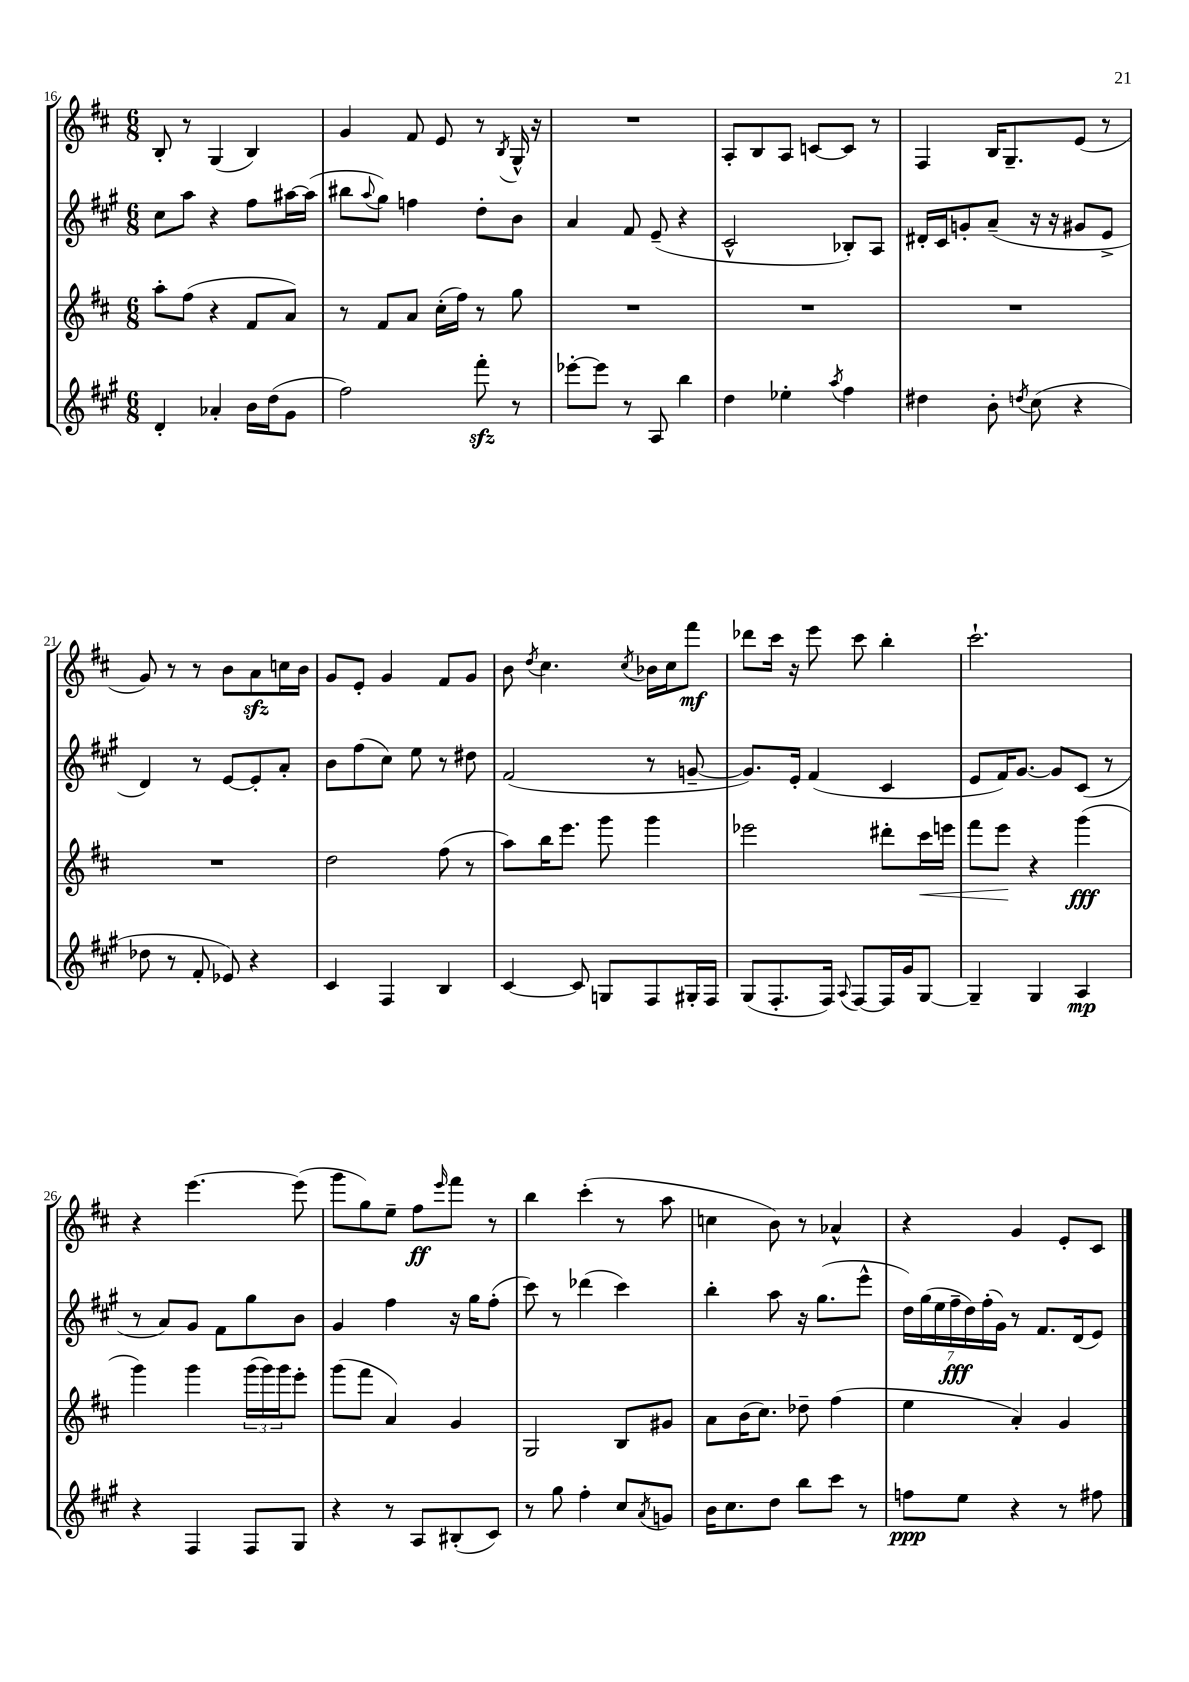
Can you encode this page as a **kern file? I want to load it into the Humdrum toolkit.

**kern	**kern	**kern	**kern
*staff4	*staff3	*staff2	*staff1
*clefG2	*clefG2	*clefG2	*clefG2
*k[f#c#g#]	*k[f#c#]	*k[f#c#g#]	*k[f#c#]
*M6/8	*M6/8	*M6/8	*M6/8
4d'/	8aa'\L	8cc#\L	8B'/
.	(8ff#\J	8aa\J	8r
4a-'/	4r	4r	(4G/
16b\LL	8f#/L	8ff#\L	4B/)
(16dd\J	.	.	.
8g#\J	8a/J)	[16aa#\L	.
.	.	(16aa#\]JJ	.
=	=	=	=
2ff#\)	8r	8bb#\L	4g/
.	.	8qqaa/	.
.	8f#/L	8gg#\J)	.
.	8a/J	4ff\	8f#/
.	(16cc#'\LL	.	8e/
.	16ff#\JJ)	.	.
8fff#'\	8r	8dd'\L	8r
.	.	.	8qB/
8r	8gg\	8b\J	16G^^/
.	.	.	16r
=	=	=	=
[8eee-'\L	2.r	4a/	2.r
8eee-\]J	.	.	.
8r	.	8f#/	.
8A/	.	(8e~/	.
4bb\	.	4r	.
=	=	=	=
4dd\	2.r	2c#^^/	8A'/L
.	.	.	8B/
4ee-'\	.	.	8A/J
.	.	.	[8c/L
8qaa/	.	.	.
4ff#\	.	8B-'/L)	8c/]J
.	.	8A/J	8r
=	=	=	=
4dd#\	2.r	16d#'/LL	4F#/
.	.	16c#/J	.
.	.	8g'/	.
8b'\	.	(8a~/J	16B/LK
.	.	.	8.G~/
8qdd/	.	.	.
(8cc#\	.	16r	.
.	.	16r	.
4r	.	8g#/L	(8e/J
.	.	8e^/J	8r
=	=	=	=
8dd-\	2.r	4d/)	8g/)
8r	.	.	8r
8f#'/	.	8r	8r
8e-/)	.	[8e/L	8b\L
4r	.	8e'/]	8a\
.	.	8a'/J	16cc\L
.	.	.	16b\JJ
=	=	=	=
4c#/	2dd\	8b\L	8g/L
.	.	(8ff#\	8e'/J
4F#/	.	8cc#\J)	4g/
.	.	8ee\	.
4B/	(8ff#\	8r	8f#/L
.	8r	8dd#\	8g/J
=	=	=	=
[4c#/	8aa\L)	(2f#/	8b\
.	.	.	8qdd/
.	16bb\K	.	4.cc#\
.	8.eee\J	.	.
8c#/]	.	.	.
8G/L	8ggg\	.	.
.	.	.	8qcc#/
8F#/	4ggg\	8r	16b-\LL
.	.	.	16cc#\J
16G#'/L	.	[8g~/	8fff#\J
16F#/JJ	.	.	.
=	=	=	=
(8G#/L	2eee-\	8.g/]L)	8ddd-\L
8.F#'/	.	.	16ccc#\Jk
.	.	16e'/Jk	16r
.	.	(4f#/	8eee\
16F#/Jk)	.	.	.
8qqA/	.	.	.
[8F#/L	.	.	8ccc#\
16F#/]L	8ddd#'\L	4c#/	4bb'\
16g#/J	.	.	.
[8G#/J	16ccc#\L	.	.
.	16eee\JJ	.	.
=	=	=	=
4G#~/]	8fff#\L	8e/L	2.ccc#`\
.	8eee\J	16f#/K)	.
.	.	[8.g#/J	.
4G#/	4r	.	.
.	.	8g#/]L	.
4A/	(4ggg\	(8c#/J	.
.	.	8r	.
=	=	=	=
4r	4ggg\)	8r	4r
.	.	8a/L)	.
4F#/	4ggg\	8g#/J	[4.eee\
.	.	8f#\L	.
8F#/L	(24ggg\LL	8gg#\	.
.	24ggg\)	.	.
.	24ggg\J	.	.
8G#/J	8eee'\J	8b\J	(8eee\]
=	=	=	=
4r	(8ggg\L	4g#/	8ggg\L
.	8fff#\J	.	8gg\)
8r	4a/)	4ff#\	8ee~\J
8A/L	.	.	8ff#\L
.	.	.	16qqeee/
(8B#'/	4g/	16r	8fff#\J
.	.	16gg#\LK	.
8c#/J)	.	(8ff#'\J	8r
=	=	=	=
8r	2G/	8ccc#\)	4bb\
8gg#\	.	8r	.
4ff#'\	.	(4ddd-\	(4ccc#'\
8cc#/L	8B/L	4ccc#\)	8r
8qa/	.	.	.
8g/J	8g#/J	.	8aa\
=	=	=	=
16b\LK	8a\L	4bb'\	4cc\
8.cc#\	.	.	.
.	(16b\K	.	.
.	8.cc#\J)	.	.
8dd\J	.	8aa\	8b\)
8bb\L	8dd-~\	16r	8r
.	.	(8.gg#\L	.
8ccc#\J	(4ff#\	.	4a-^^/
8r	.	8eee^^\J	.
=	=	=	=
8ff\L	4ee\	28dd\LL)	4r
.	.	(28gg#\	.
.	.	28ee\	.
.	.	28ff#~\	.
8ee\J	.	.	.
.	.	28dd\)	.
.	.	(28ff#'\	.
.	.	28g#\JJ)	.
4r	4a'/)	8r	4g/
.	.	8.f#/L	.
8r	4g/	.	8e'/L
.	.	(16d/k	.
8ff#\	.	8e/J)	8c#/J
==	==	==	==
*-	*-	*-	*-
